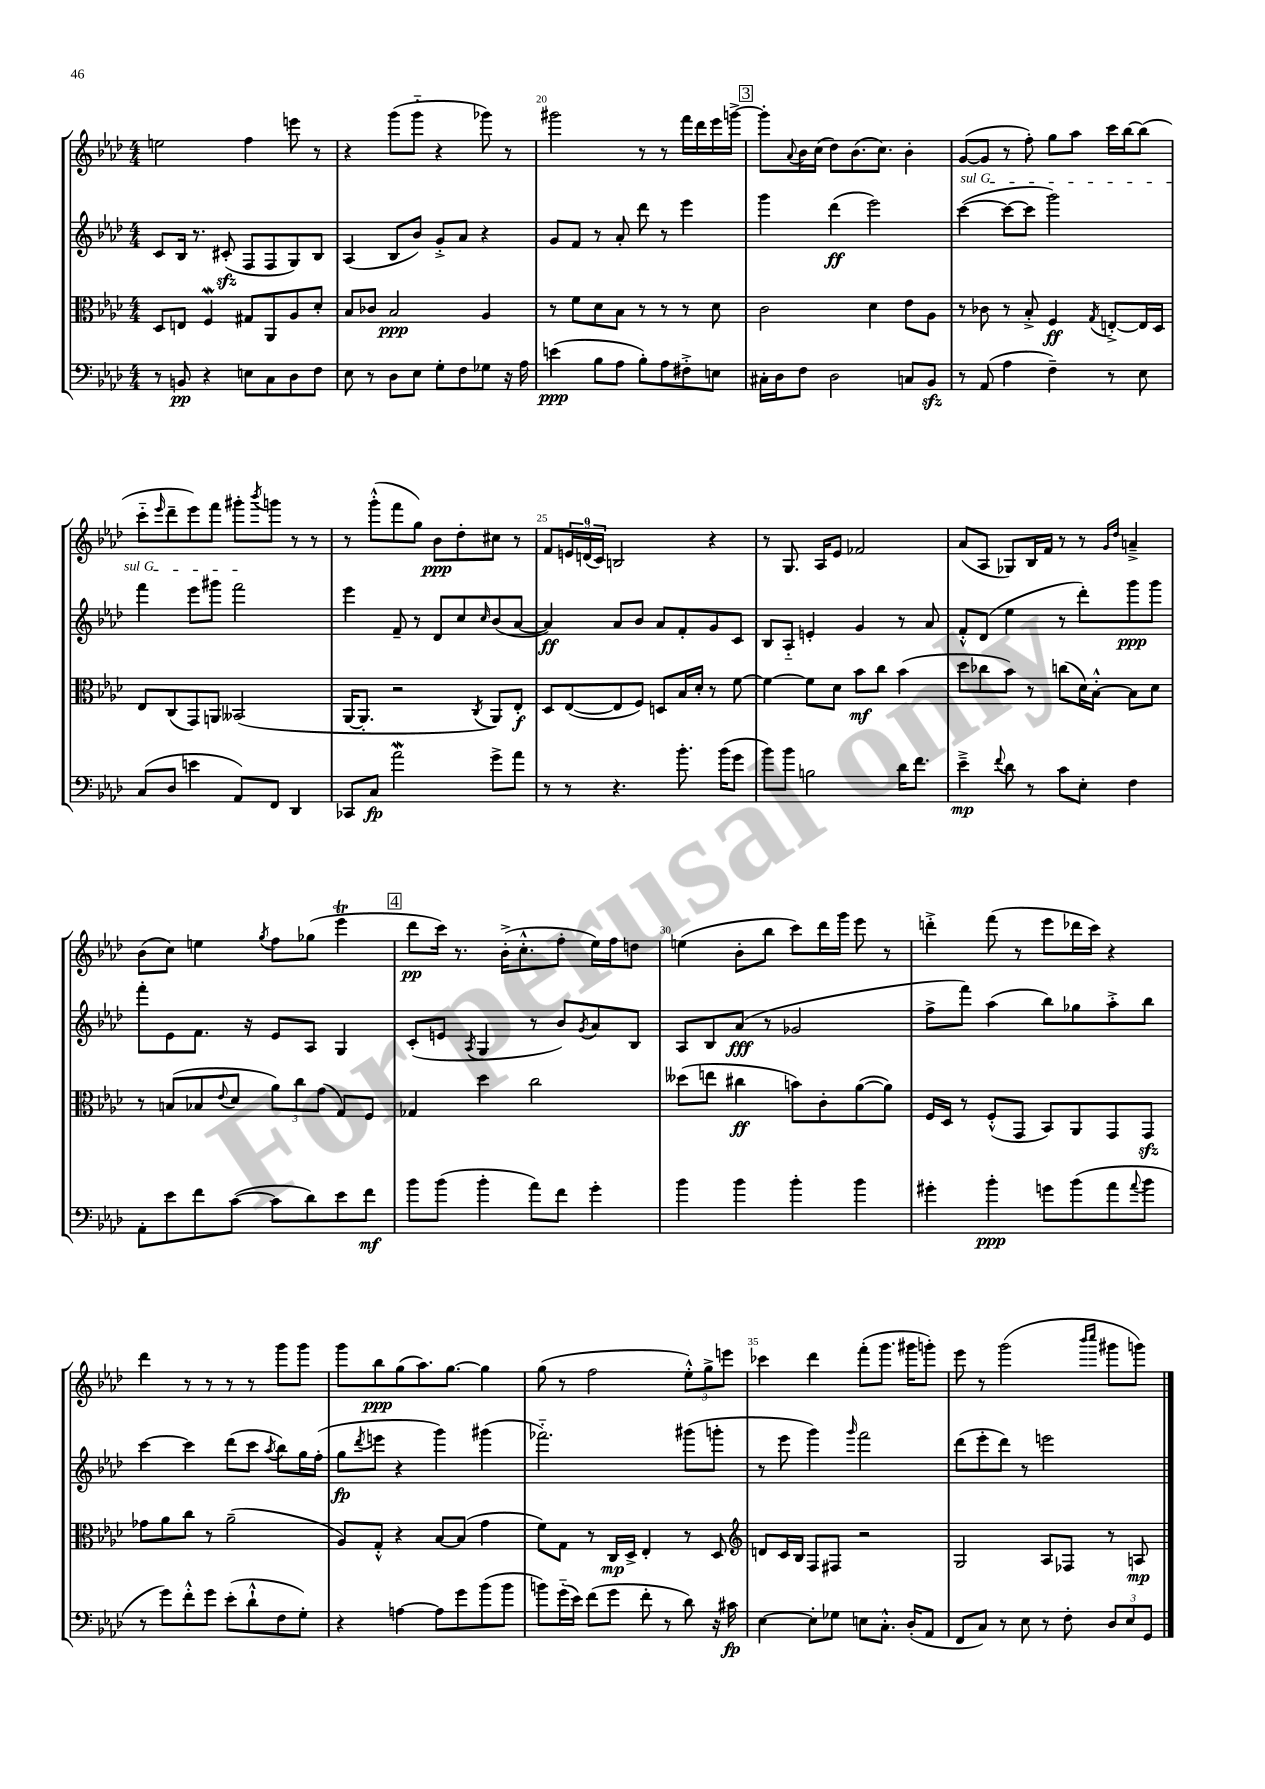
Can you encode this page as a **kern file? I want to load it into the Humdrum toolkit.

**kern	**dynam	**kern	**dynam	**kern	**dynam	**kern	**dynam
*part4	*part4	*part3	*part3	*part2	*part2	*part1	*part1
*staff4	*staff4	*staff3	*staff3	*staff2	*staff2	*staff1	*staff1
*clefF4	*	*clefC3	*	*clefG2	*	*clefG2	*
*k[b-e-a-d-]	*	*k[b-e-a-d-]	*	*k[b-e-a-d-]	*	*k[b-e-a-d-]	*
*M4/4	*	*M4/4	*	*M4/4	*	*M4/4	*
=18	=18	=18	=18	=18	=18	=18	=18
8r	.	8D-/L	.	8c/L	.	2een\	.
8BBn/	pp	8En/J	.	16B-/Jk	.	.	.
.	.	.	.	8.r	.	.	.
4r	.	4FW/	.	.	.	.	.
.	.	.	.	(8c#Xzz'/	.	.	.
8En\L	.	8G#X/L	.	8F/L	.	4ff\	.
8C\	.	8AA-/	.	8F/	.	.	.
8D-\	.	8A-/	.	8G/)	.	8eeen\	.
8F\J	.	8d-'/J	.	8B-/J	.	8r	.
=19	=19	=19	=19	=19	=19	=19	=19
8E-\	.	8B-/L	.	(4A-/	.	4r	.
8r	.	8c-X/J	.	.	.	.	.
8D-\L	.	2B-/	ppp	8B-/L	.	(8ggg\L	.
8E-\J	.	.	.	8b-/J)	.	8ggg\J	.
8G'\L	.	.	.	8g'^/L	.	4r	.
8F\	.	.	.	8a-/J	.	.	.
8G-X\J	.	4A-/	.	4r	.	8ggg-X\)	.
16r	.	.	.	.	.	8r	.
16A-\	.	.	.	.	.	.	.
=20	=20	=20	=20	=20	=20	=20	=20
(4en\	ppp	8r	.	8g/L	.	2ggg#X\	.
.	.	8f\L	.	8f/J	.	.	.
8B-\L	.	8d-\	.	8r	.	.	.
8A-\J	.	8B-\J	.	8a-'/	.	.	.
8B-'\L)	.	8r	.	8ddd-\	.	8r	.
8A-\	.	8r	.	8r	.	8r	.
8F#X'^\	.	8r	.	4eee-\	.	16fff\LL	.
.	.	.	.	.	.	16ddd-\	.
8En\J	.	8d-\	.	.	.	16eee-\	.
.	.	.	.	.	.	[16gggn^\JJ	.
!!LO:REH:place=s1:t=3
=21	=21	=21	=21	=21	=21	=21	=21
16C#X'\LL	.	2c\	.	4ggg\	.	8ggg'\L]	.
16D-\J	.	.	.	.	.	.	.
.	.	.	.	.	.	8qqa-/	.
8F\J	.	.	.	.	.	16b-\L	.
.	.	.	.	.	.	(16cc\JJ	.
2D-\	.	.	.	(4ddd-\	ff	8dd-\L)	.
.	.	.	.	.	.	(8.b-\	.
.	.	4d-\	.	2eee-\)	.	.	.
.	.	.	.	.	.	8.cc\J)	.
8Cn/L	.	8e-\L	.	.	.	4b-'\	.
8BB-zz/J	.	8A-\J	.	.	.	.	.
=22	=22	=22	=22	=22	=22	=22	=22
!	!	!	!	!LO:TX:a:i:t=sul G	!	!	!
8r	.	8r	.	([4ccc\	.	([8g/L	.
(8AA-/	.	8c-X\	.	.	.	8g/J]	.
4A-\	.	8r	.	8ccc\L_	.	8r	.
.	.	8B-'^/	.	8ccc\J]	.	8ff'\)	.
4F~\)	.	4F/	ff	2ggg\)	.	8gg\L	.
.	.	.	.	.	.	8aa-\J	.
.	.	8qG/	.	.	.	.	.
8r	.	[8En'^/L	.	.	.	16ccc\LL	.
.	.	.	.	.	.	[16bb-\J	.
8E-\	.	16E/L]	.	.	.	(8bb-\J]	.
.	.	16D-/JJ	.	.	.	.	.
!!LO:LB:g=z
=23	=23	=23	=23	=23	=23	=23	=23
(8C/L	.	8E-/L	.	4fff\	.	8ccc\L	.
.	.	.	.	.	.	16qqeee-/	.
8D-/J	.	(8C/	.	.	.	8ddd-~\	.
4en\	.	8GG/)	.	8eee-\L	.	8eee-\)	.
.	.	8AAn/J	.	8ggg#X\J	.	8fff\J	.
8AA-/L)	.	(2BB--X/	.	2fff\	.	8ggg#X'\L	.
.	.	.	.	.	.	8qbbb-/	.
8FF/J	.	.	.	.	.	8gggn\J	.
4DD-/	.	.	.	.	.	8r	.
.	.	.	.	.	.	8r	.
=24	=24	=24	=24	=24	=24	=24	=24
8CC-X/L	.	[16AA-/KL	.	4eee-\	.	8r	.
.	.	8.AA-'/J]	.	.	.	.	.
8C/J	fp	.	.	.	.	(8ggg'^^\L	.
2a-w\	.	2r	.	8f~/	.	8fff\	.
.	.	.	.	8r	.	8gg\J)	.
.	.	.	.	8d-/L	.	8b-\L	ppp
.	.	.	.	8cc/	.	8dd-'\	.
.	.	8qC/	.	16qqcc/	.	.	.
8g^\L	.	8AA-/L)	.	(8b-/	.	8cc#X\J	.
8a-\J	.	8E-'/J	f	[8a-/J	.	8r	.
=25	=25	=25	=25	=25	=25	=25	=25
8r	.	8D-/L	.	4a-/])	ff	8f/L	.
8r	.	([8E-/	.	.	.	24en/L	.
.	.	.	.	.	.	(24dn/	.
.	.	.	.	.	.	24c/JJ)	.
4.r	.	8E-/]	.	8a-/L	.	2Bn/	.
.	.	8F/J)	.	8b-/J	.	.	.
.	.	8Dn/L	.	8a-/L	.	.	.
8.b-'\	.	16B-/L	.	8f'/	.	.	.
.	.	16d-'/JJ	.	.	.	.	.
.	.	8r	.	8g/	.	4r	.
(16b-\KL	.	.	.	.	.	.	.
8g\J	.	[8f\	.	8c/J	.	.	.
=26	=26	=26	=26	=26	=26	=26	=26
8b-\L)	.	4f\_	.	8B-/L	.	8r	.
8b-\J	.	.	.	8A-/J	.	8.G/	.
2Bn\	.	8f\L]	.	4en'/	.	.	.
.	.	.	.	.	.	16A-/KL	.
.	.	8d-\J	.	.	.	8e-/J	.
.	.	8b-\L	mf	4g/	.	2f-X/	.
.	.	8cc\J	.	.	.	.	.
16d-\KL	.	(4b-\	.	8r	.	.	.
8.f\J	.	.	.	.	.	.	.
.	.	.	.	8a-/	.	.	.
=27	=27	=27	=27	=27	=27	=27	=27
4e-~^\	mp	8dd-\L	.	8f'^^/L	.	(8a-/L	.
.	.	8cc-X\	.	(8d-/J	.	8A-/J	.
8qqf/	.	.	.	.	.	.	.
8d-\	.	8b-\J)	.	4ee-\	.	8G-X/L)	.
8r	.	8r	.	.	.	16B-/L	.
.	.	.	.	.	.	16f/JJ	.
8c\L	.	(8ccn\L	.	8r	.	8r	.
8E-'\J	.	16d-\L)	.	8ddd-'\L)	.	8r	.
.	.	[16B-'^^\JJ	.	.	.	.	.
.	.	.	.	.	.	16qqg/LL	.
.	.	.	.	.	.	16qqdd-/JJ	.
4F\	.	8B-\L]	.	8ggg\	ppp	4an~^/	.
.	.	8d-\J	.	8ggg\J	.	.	.
!!LO:LB:g=z
=28	=28	=28	=28	=28	=28	=28	=28
8AA-'\L	.	8r	.	8fff'\L	.	(8b-\L	.
8e-\	.	(8Bn/L	.	8e-\	.	8cc\J)	.
8f\	.	8B-X/	.	8.f\J	.	4een\	.
.	.	8qqe-/	.	.	.	.	.
([8c\J	.	8d-/J	.	.	.	.	.
.	.	.	.	16r	.	.	.
.	.	.	.	.	.	8qgg/	.
8c\L]	.	12a-\L)	.	8e-/L	.	8ff\L	.
.	.	12cc\	.	.	.	.	.
8d-\)	.	.	.	8A-/J	.	(8gg-X\J	.
.	.	(12g\J	.	.	.	.	.
8e-\	.	8G/L)	.	4G/	.	4eee-T\	.
8f\J	mf	8F/J	.	.	.	.	.
!!LO:REH:place=s1:t=4
=29	=29	=29	=29	=29	=29	=29	=29
8b-\L	.	4G-X/	.	(8c'/L	.	8ddd-\L	pp
(8b-\J	.	.	.	8en/J	.	16ccc\Jk)	.
.	.	.	.	.	.	8.r	.
.	.	.	.	8qA-/	.	.	.
4b-'\	.	4dd-\	.	4G/	.	.	.
.	.	.	.	.	.	(16b-'^\KL	.
.	.	.	.	.	.	8.cc'^^\	.
8a-\L)	.	2cc\	.	8r	.	.	.
8f\J	.	.	.	8b-/L)	.	8ff'\J	.
.	.	.	.	8qg/	.	.	.
4g'\	.	.	.	8a-/	.	16ee-\LL)	.
.	.	.	.	.	.	16ff\J	.
.	.	.	.	8B-/J	.	8ddn\J	.
=30	=30	=30	=30	=30	=30	=30	=30
4b-\	.	(8dd--X\L	.	8A-/L	.	(4een\	.
.	.	8een\J	.	8B-/	.	.	.
4b-\	.	4cc#X\	ff	(8a-/J	fff	8b-'\L	.
.	.	.	.	8r	.	8bb-\J	.
4b-'\	.	8bn\L)	.	2g-X/	.	8ccc\L)	.
.	.	8c'\	.	.	.	16ddd-\L	.
.	.	.	.	.	.	16ggg\JJ	.
4b-\	.	([8a-\	.	.	.	8eee-\	.
.	.	8a-\J])	.	.	.	8r	.
=31	=31	=31	=31	=31	=31	=31	=31
4g#X'\	.	16F/LL	.	8ff^\L	.	4dddn'^\	.
.	.	16D-/JJ	.	.	.	.	.
.	.	8r	.	8fff\J)	.	.	.
4b-'\	ppp	(8F'^^/L	.	(4aa-\	.	(8fff\	.
.	.	8GG/J	.	.	.	8r	.
8gn\L	.	8BB-/L)	.	8bb-\L)	.	8eee-\L	.
(8b-\	.	8AA-/	.	8gg-X\	.	16ddd-X\L	.
.	.	.	.	.	.	16ccc\JJ)	.
8a-\	.	8GG/	.	8aa-'^\	.	4r	.
8qqa-/	.	.	.	.	.	.	.
8b-\J	.	8GGzz/J	.	8bb-\J	.	.	.
!!LO:LB:g=z
=32	=32	=32	=32	=32	=32	=32	=32
8r	.	8g-X\L	.	[4ccc\	.	4ddd-\	.
8g\L)	.	8a-\	.	.	.	.	.
8f'^^\	.	8cc\J	.	4ccc\]	.	8r	.
8g\J	.	8r	.	.	.	8r	.
(8e-'\L	.	(2a-~\	.	(8ddd-\L	.	8r	.
8d-`^^\	.	.	.	8ccc\J	.	8r	.
.	.	.	.	8qaa-/	.	.	.
8F\	.	.	.	8bb-\L)	.	8ggg\L	.
8G'\J)	.	.	.	16gg\L	.	8ggg\J	.
.	.	.	.	(16ff'\JJ	.	.	.
=33	=33	=33	=33	=33	=33	=33	=33
4r	.	8A-/L)	.	8gg\L	fp	8ggg\L	.
.	.	.	.	8qddd-/	.	.	.
.	.	8G'^^/J	.	8eeen\J	.	8bb-\	ppp
[4An\	.	4r	.	4r	.	(8gg\	.
.	.	.	.	.	.	8.aa-\)	.
8A\L]	.	[8B-/L	.	4ggg\)	.	.	.
.	.	.	.	.	.	[8.gg\J	.
8g\	.	(8B-/J]	.	.	.	.	.
(8b-\	.	4g\	.	(4ggg#X\	.	4gg\]	.
8b-\J	.	.	.	.	.	.	.
=34	=34	=34	=34	=34	=34	=34	=34
8bn\L)	.	8f\L)	.	2.fff-X\)	.	(8gg\	.
(16g\L	.	8G\J	.	.	.	8r	.
16e-\JJ)	.	.	.	.	.	.	.
(8f\L	.	8r	.	.	.	2ff\	.
8g\J	.	16C/LL	mp	.	.	.	.
.	.	16D-^/JJ	.	.	.	.	.
8f'\	.	4E-'/	.	.	.	.	.
8r	.	.	.	.	.	.	.
8d-\)	.	8r	.	(8ggg#X\L	.	12ee-'^^\L)	.
.	.	.	.	.	.	12gg^\	.
16r	.	8D-/	.	8gggn'\J	.	.	.
.	.	.	.	.	.	12eeen\J	.
16c#X\	fp	.	.	.	.	.	.
=35	=35	=35	=35	=35	=35	=35	=35
*	*	*clefG2	*	*	*	*	*
[4E-\	.	8dn/L	.	8r	.	4ccc-X\	.
.	.	16c/L	.	8eee-\	.	.	.
.	.	16B-/JJ	.	.	.	.	.
8E-'\L]	.	8F/L	.	4ggg\)	.	4ddd-\	.
8G-X\J	.	8F#X/J	.	.	.	.	.
.	.	.	.	16qqggg/	.	.	.
8En\L	.	2r	.	2fff\	.	(8fff'\L	.
8.C'^^\J	.	.	.	.	.	8.ggg\J	.
(16D-'/KL	.	.	.	.	.	16ggg#X\KL	.
8AA-/J	.	.	.	.	.	8gggn'\J)	.
=36	=36	=36	=36	=36	=36	=36	=36
8FF/L	.	2G/	.	(8ddd-\L	.	8eee-\	.
8C/J)	.	.	.	8eee-'\	.	8r	.
8r	.	.	.	8ddd-\J)	.	(2ggg\	.
8E-\	.	.	.	8r	.	.	.
8r	.	8A-/L	.	2eeen\	.	.	.
8F'\	.	8F-X/J	.	.	.	.	.
.	.	.	.	.	.	16qqbbb-/LL	.
.	.	.	.	.	.	16qqcccc/JJ	.
12D-/L	.	8r	.	.	.	8ggg#X\L	.
12E-/	.	.	.	.	.	.	.
.	.	8An/	mp	.	.	8gggn\J)	.
12GG/J	.	.	.	.	.	.	.
==	==	==	==	==	==	==	==
*-	*-	*-	*-	*-	*-	*-	*-
